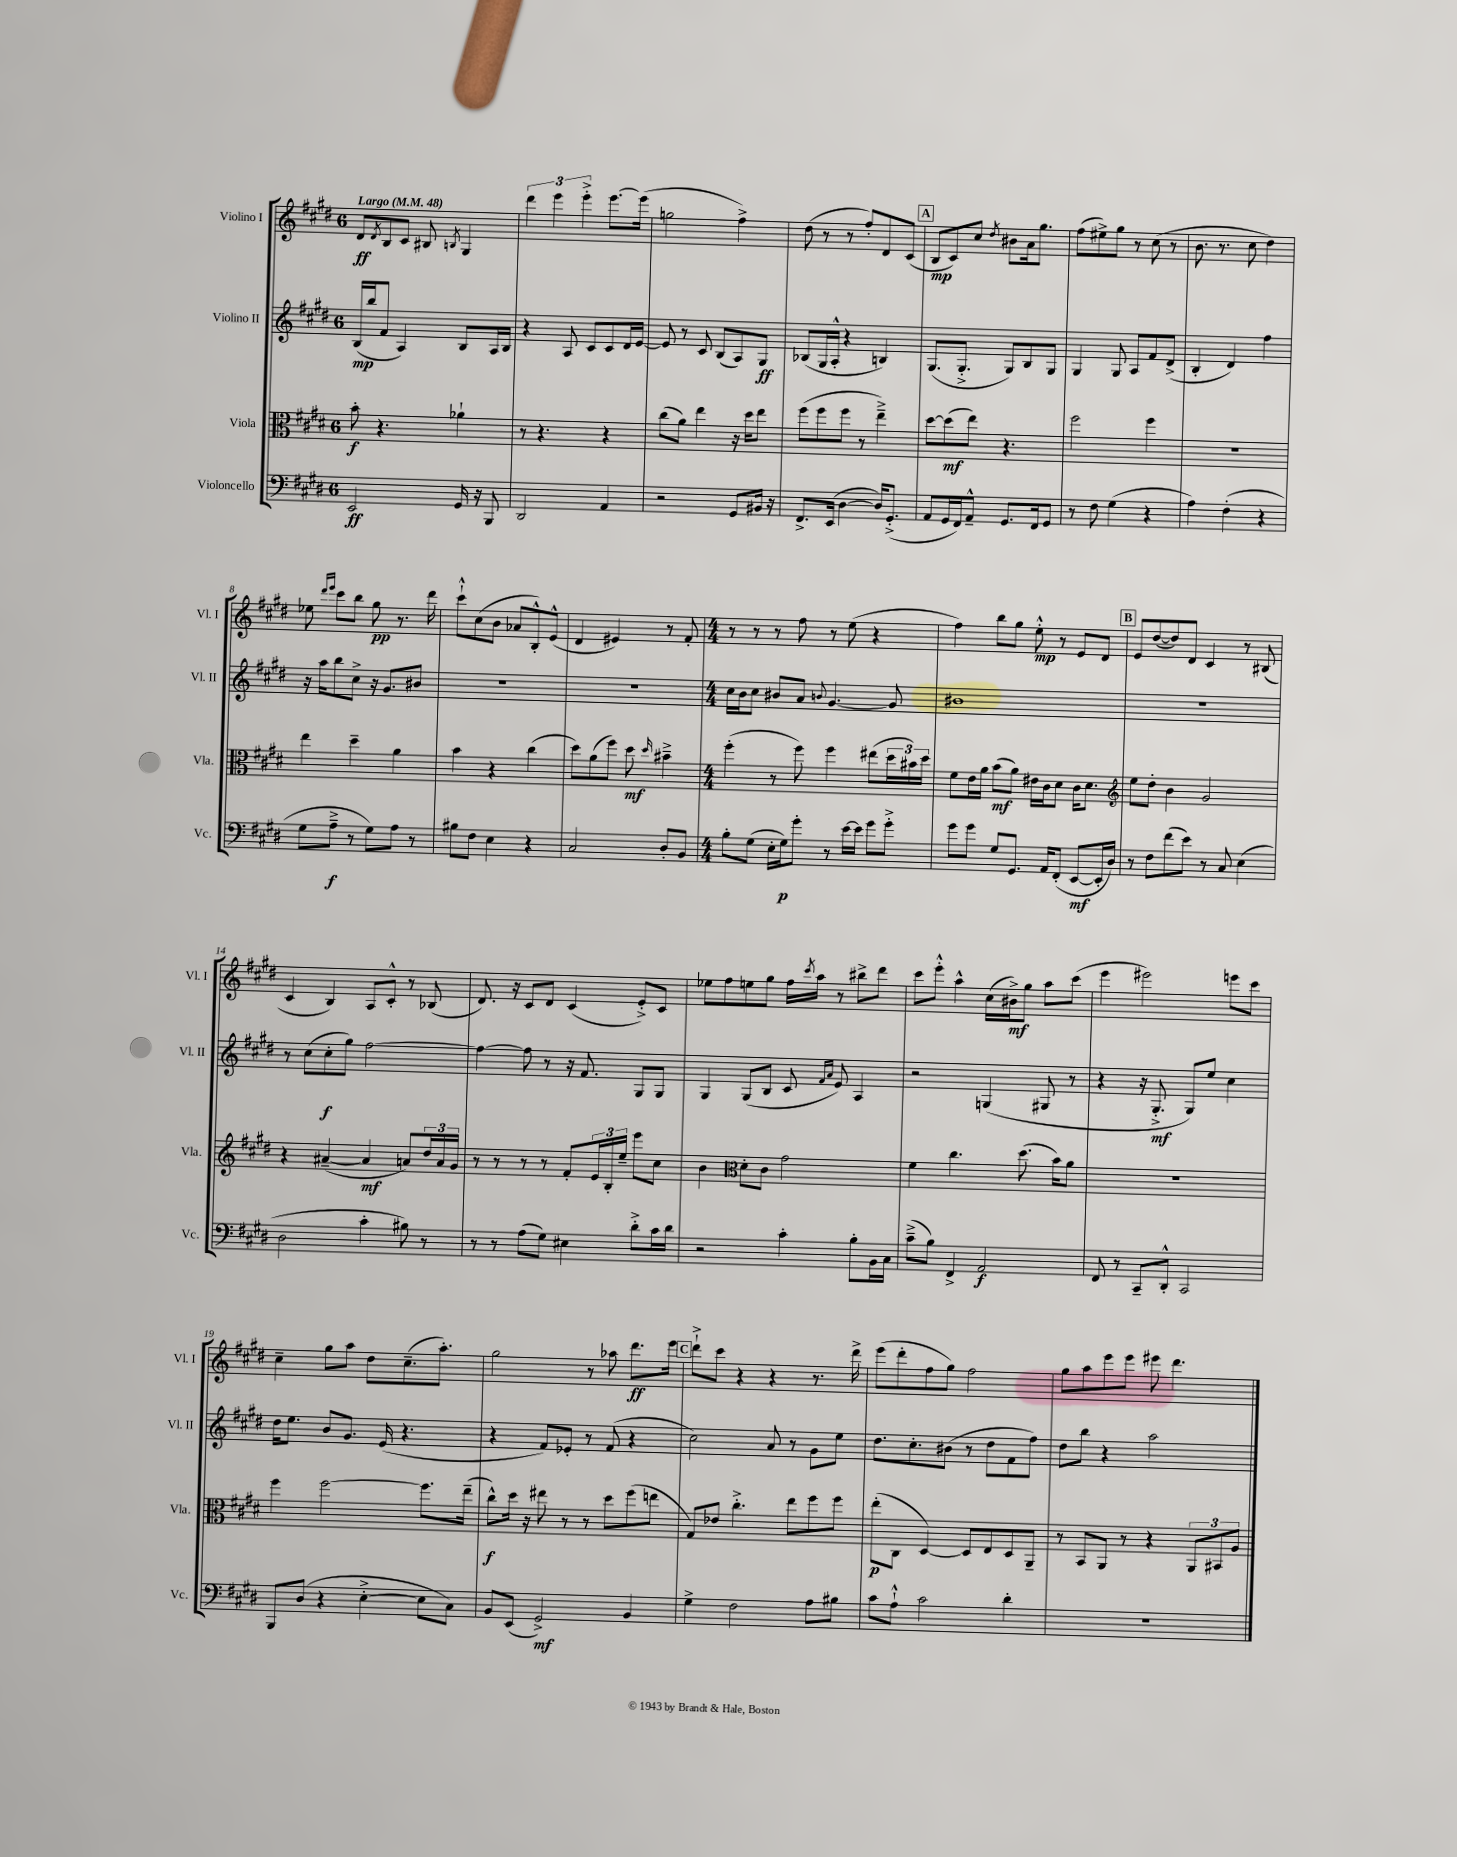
<<
\new StaffGroup <<
\new Staff = "s0" \with { instrumentName = "Violino I" shortInstrumentName = "Vl. I" } {
    \clef treble \key e \major \once \override Staff.TimeSignature.style = #'single-digit \time 6/8 \tempo "Largo" 4 = 48
    dis'8\ff \acciaccatura { dis'8 } b8 cis'8 bis8 \acciaccatura { b8 } gis4 |
    \tuplet 3/2 { dis'''4 e'''4 e'''4-.-> } e'''8.~ e'''16( |
    g''2 fis''4->) |
    dis''8( r8 r8 fis''8-.) dis'8 cis'8( |
    \mark \markup { \box "A" } b8\mp cis'8) cis''8 \acciaccatura { dis''8 } bis'8 a'16 gis''8. |
    fis''8( eis''8->) gis''8 r8 cis''8( r8 |
    b'8. r8. cis''8 dis''4) |
    ees''8 \grace { dis'''16 e'''16 } cis'''8 b''8 gis''8\pp r8. dis'''16 |
    cis'''8-!-^ cis''8( b'8 aes'8 b8-.-^) e'8-^( |
    dis'4 eis'4) r8 fis'8-. |
    \numericTimeSignature \time 4/4 r8 r8 r8 fis''8 r8 e''8( r4 |
    fis''4) b''8 gis''8 e''8-.-^\mp r8 e'8 dis'8 |
    \mark \markup { \box "B" } e'8 dis''8~( dis''8) dis'8 cis'4 r8 bis8( |
    cis'4 b4) a8 cis'8-.-^ r8 bes8( |
    dis'8.) r16 cis'8 dis'8 cis'4( e'8-.->) cis'8 |
    ees''8 fis''8 e''8 gis''8 fis''16 \acciaccatura { cis'''8 } a''16 r8 bis''8-> dis'''8 |
    cis'''8 e'''8-.-^ a''4-^ cis''16( bis'16->\mf) gis''8 a''8 cis'''8( |
    e'''4 eis'''2) e'''8 cis'''8 |
    cis''4-- gis''8 a''8 dis''8 cis''8.--( a''8.-.) |
    gis''2 r8 aes''8 dis'''8.\ff e'''16 |
    \mark \markup { \box "C" } dis'''8-!-> cis'''8 r4 r4 r8. dis'''16-> |
    e'''8( dis'''8-. fis''8 gis''8) fis''2 |
    gis''8 a''8 e'''8 e'''8 eis'''8 dis'''4. \bar "|." |
}
\new Staff = "s1" \with { instrumentName = "Violino II" shortInstrumentName = "Vl. II" } {
    \clef treble \key e \major \once \override Staff.TimeSignature.style = #'single-digit \time 6/8
    b16\mp( b''16 fis'8 a4) b8 a16 b16 |
    r4 a8 cis'8 cis'8 dis'16 e'16~ |
    e'8 r8 cis'8 b8( a8) gis8\ff |
    bes8( gis16 a16-.-^ r4 b4) |
    \mark \markup { \box "A" } gis8.( gis8.-.-> gis8) b8 gis8 |
    gis4 gis8 a8 fis'8 dis'8->( |
    b4-. dis'4) fis''4 |
    r16 a''16 b''8 cis''8-> r16 gis'8. bis'8 |
    R2. |
    R2. |
    \numericTimeSignature \time 4/4 cis''16 b'16 cis''8 bis'8 a'8 \appoggiatura { b'8 } gis'4.~ gis'8 |
    bis'1 |
    \mark \markup { \box "B" } R1 |
    r8 cis''8( cis''8-.\f gis''8) fis''2~ |
    fis''4~ fis''8 r8 r16 fis'8. gis8 gis8 |
    gis4 gis8( b8 cis'8 \grace { fis'16 a'16 } e'8) a4 |
    r2 g4( gis8 r8 |
    r4 r16 gis8.-.->\mf gis8) e''8 cis''4 |
    dis''16 e''8. b'8 gis'8. e'16( r4. |
    r4 fis'8) ees'8-. r8 fis'8( r4 |
    \mark \markup { \box "C" } cis''2) a'8 r8 gis'8 e''8 |
    dis''8. cis''8.-. bis'8( r8 dis''8 fis'8 fis''8) |
    dis''8 b''8 r4 a''2 \bar "|." |
}
\new Staff = "s2" \with { instrumentName = "Viola" shortInstrumentName = "Vla." } {
    \clef alto \key e \major \once \override Staff.TimeSignature.style = #'single-digit \time 6/8
    b'8-.\f r4. aes'4-! |
    r8 r4. r4 |
    cis''8( a'8) e''4 r16 dis''16 e''8 |
    fis''8( fis''8 fis''8 r8 e''4--->) |
    \mark \markup { \box "A" } dis''8~ dis''8\mf( e''8) r4. |
    fis''2 fis''4 |
    R2. |
    e''4 dis''4-- a'4 |
    b'4 r4 cis''4( |
    dis''8) a'8( fis''8) dis''8\mf \grace { dis''16 } bis'4---> |
    \numericTimeSignature \time 4/4 fis''4-.( r8 fis''8) fis''4 eis''8( \tuplet 3/2 { dis''16 bis'16) dis''16 } |
    fis'8 e'16 a'16 b'8\mf( a'8) eis'16 cis'16 dis'8 cis'16 dis'8. |
    \mark \markup { \box "B" } \clef treble e''8 dis''8-. b'4 gis'2 |
    r4 ais'4~--( ais'4\mf a'8) \tuplet 3/2 { dis''16 a'16 gis'16 } |
    r8 r8 r8 r8 fis'8-. \tuplet 3/2 { e'16 b16-. e''16-- } e'''8 cis''8 |
    b'4 \clef alto dis'8-. cis'8 gis'2 |
    fis'4 cis''4. dis''8.( b'16) a'8 |
    r1 |
    fis''4 fis''2~ fis''8. e''16--( |
    cis''8-^\f) dis''16 r16 eis''8 r8 r8 dis''8 fis''8( e''8 |
    \mark \markup { \box "C" } gis8) ees'8 cis''4.-.-> e''8 fis''8 fis''8 |
    e''8-.\p( cis8 dis4~) dis8 e8 dis8 a,8-- |
    r8 b,8 a,8 r8 r4 \tuplet 3/2 { a,8 bis,8 a8 } \bar "|." |
}
\new Staff = "s3" \with { instrumentName = "Violoncello" shortInstrumentName = "Vc." } {
    \clef bass \key e \major \once \override Staff.TimeSignature.style = #'single-digit \time 6/8
    e,2\ff gis,16 r16 b,,8 |
    dis,2 a,4 |
    r2 gis,8 bis,16 r16 |
    fis,8.-> e,16( dis4~ dis16) gis,8.-.->( |
    \mark \markup { \box "A" } a,8 gis,16 fis,16) a,8---^ gis,8. fis,16 gis,8 |
    r8 fis8 gis4( r4 |
    a4) fis4-.( r4 |
    gis8 a8--->\f r8 gis8) a8 r8 |
    bis8 fis8 e4 r4 |
    cis2 dis8-. b,8 |
    \numericTimeSignature \time 4/4 b8-. gis8( e16-. gis16\p) gis'8-. r8 e'16~ e'16 gis'8 gis'8-.-> |
    gis'8 gis'8 gis8 gis,8. a,16 fis,8-.( e,8~\mf e,16-. dis16) |
    \mark \markup { \box "B" } r8 fis8 fis'8( e'8) r8 cis8 e4( |
    dis2 cis'4-. bis8) r8 |
    r8 r8 a8( gis8) eis4 dis'8-.-> cis'16 dis'16 |
    r2 cis'4-. b8-. b,16 cis16 |
    cis'8--->( b8) fis,4-> a,2\f |
    fis,8 r8 cis,8-- dis,8-.-^ cis,2 |
    b,,8 dis8( r4 e4~-.-> e8 cis8) |
    b,8 e,8( gis,2->\mf) b,4 |
    \mark \markup { \box "C" } gis4-> fis2 a8 bis8 |
    cis'8 a8-!-^ cis'2 dis'4-. |
    R1 \bar "|." |
}
>>
>>
